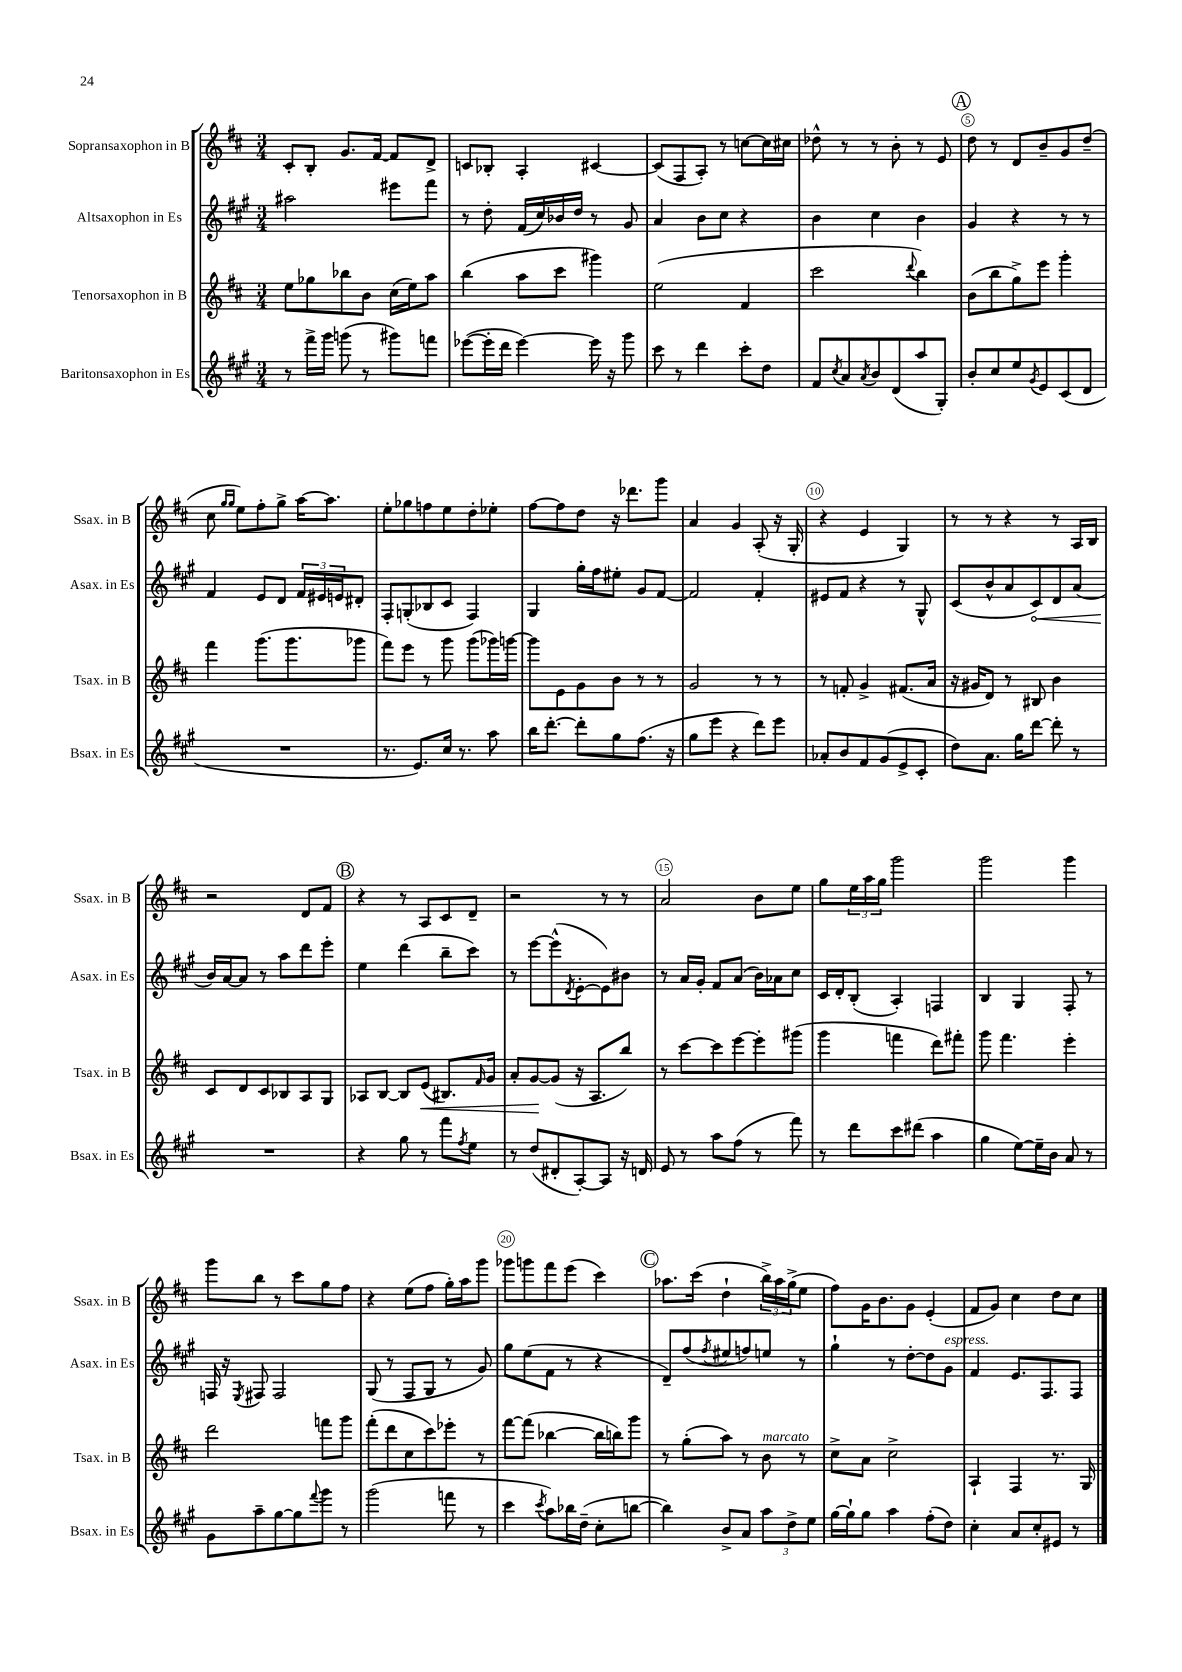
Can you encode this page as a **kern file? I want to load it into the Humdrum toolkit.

**kern	**kern	**dynam	**kern	**dynam	**kern
*part4	*part3	*part3	*part2	*part2	*part1
*staff4	*staff3	*staff3	*staff2	*staff2	*staff1
*I"Baritonsaxophon in Es	*I"Tenorsaxophon in B	*	*I"Altsaxophon in Es	*	*I"Sopransaxophon in B
*I'Bsax. in Es	*I'Tsax. in B	*	*I'Asax. in Es	*	*I'Ssax. in B
*clefG2	*clefG2	*	*clefG2	*	*clefG2
*k[f#c#g#]	*k[f#c#]	*	*k[f#c#g#]	*	*k[f#c#]
*M3/4	*M3/4	*	*M3/4	*	*M3/4
=1	=1	=1	=1	=1	=1
8r	8ee\L	.	2aa#X\	.	8c#'/L
16fff#^\LL	8gg-X\	.	.	.	8B'/J
16ggg#\JJ	.	.	.	.	.
(8gggn\	8bb-X\	.	.	.	8.g/L
8r	8b\J	.	.	.	.
.	.	.	.	.	[16f#/Jk
8ggg#X\L)	(16cc#\LL	.	8eee#X\L	.	8f#/L]
.	16ee\J)	.	.	.	.
8fffn\J	8aa\J	.	8fff#\J	.	8d^/J
=2	=2	=2	=2	=2	=2
([8eee-X\L	(4bb\	.	8r	.	8cn/L
16eee-'\L]	.	.	8dd'\	.	8B-X'/J
16ddd\JJ	.	.	.	.	.
[4eee-\)	8aa\L	.	(16f#/LL	.	4A'/
.	.	.	16cc#/)	.	.
.	8ccc#\J	.	16b-X/	.	.
.	.	.	16dd/JJ	.	.
16eee-\]	4ggg#X\)	.	8r	.	[4c#X/
16r	.	.	.	.	.
8ggg#\	.	.	8g#/	.	.
=3	=3	=3	=3	=3	=3
8ccc#\	(2ee\	.	4a/	.	(8c#/L]
8r	.	.	.	.	8F#/
4ddd\	.	.	8b\L	.	8A'/J)
.	.	.	8cc#\J	.	8r
8ccc#'\L	4f#/	.	4r	.	[8ccn\L
8dd\J	.	.	.	.	16cc\L]
.	.	.	.	.	16cc#X\JJ
=4	=4	=4	=4	=4	=4
8f#/L	2ccc#\	.	4b\	.	8dd-X^^\
8qcc#/	.	.	.	.	.
8a/	.	.	.	.	8r
8qa/	.	.	.	.	.
8b/	.	.	4cc#\	.	8r
(8d/	.	.	.	.	8b'\
.	8qqddd/	.	.	.	.
8aa/	4bb\)	.	4b\	.	8r
8G#'/J)	.	.	.	.	8e/
!!LO:REH:place=s1:t=A
=5	=5	=5	=5	=5	=5
8b'/L	(8b\L	.	4g#/	.	8dd\
8cc#/	8bb\	.	.	.	8r
8ee/	8gg^\)	.	4r	.	8d/L
8qg#/	.	.	.	.	.
8e/	8eee\J	.	.	.	8b~/
(8c#/	4ggg'\	.	8r	.	8g/
8d/J	.	.	8r	.	(8dd~/J
!!LO:LB:g=z
=6	=6	=6	=6	=6	=6
2.r	4fff#\	.	4f#/	.	8cc#\
.	.	.	.	.	16qqgg/LL
.	.	.	.	.	16qqgg/JJ
.	.	.	.	.	8ee\L)
.	(8.ggg\L	.	8e/L	.	8ff#'\
.	.	.	8d/J	.	8gg^\J
.	8.ggg\	.	.	.	.
.	.	.	24f#/LL	.	[16aa\KL
.	.	.	24e#X/	.	.
.	.	.	.	.	8.aa\J]
.	.	.	24en/J	.	.
.	8ggg-X\J	.	8d#X'/J	.	.
=7	=7	=7	=7	=7	=7
8.r	8fff#\L)	.	8F#'/L	.	8ee'\L
.	8eee\J	.	(8Gn'/	.	8gg-X\
8.e/L)	.	.	.	.	.
.	8r	.	8B-X/	.	8ffn\
16cc#/Jk	8ggg\	.	8c#/J	.	8ee\
8.r	.	.	.	.	.
.	(8ggg\L	.	4F#/)	.	8dd'\
8aa\	16ggg-X\L)	.	.	.	8ee-X'\J
.	[16gggn\JJ	.	.	.	.
=8	=8	=8	=8	=8	=8
16bb\KL	8ggg\L]	.	4G#/	.	[8ff#\L
[8.ddd'\J	.	.	.	.	.
.	8e\	.	.	.	8ff#\]
8ddd'\L]	8g\	.	16gg#'\LL	.	8dd\J
.	.	.	16ff#\J	.	.
8gg#\	8b\J	.	8ee#X'\J	.	16r
.	.	.	.	.	8.ddd-X\L
(8.ff#\J	8r	.	8g#/L	.	.
.	8r	.	[8f#/J	.	8ggg\J
16r	.	.	.	.	.
=9	=9	=9	=9	=9	=9
8gg#\L	2g/	.	2f#/]	.	4a/
8eee\J	.	.	.	.	.
4r	.	.	.	.	4g/
8ddd\L)	8r	.	4f#'/	.	(8A'/
8eee\J	8r	.	.	.	16r
.	.	.	.	.	16G'/
=10	=10	=10	=10	=10	=10
8a-X'/L	8r	.	8e#X/L	.	4r
8b/	8fn'/	.	8f#/J	.	.
8f#/	4g^/	.	4r	.	4e/
(8g#/	.	.	.	.	.
8e^/	(8.f#X/L	.	8r	.	4G/)
8c#'/J	.	.	8G#^^/	.	.
.	16a/Jk	.	.	.	.
=11	=11	=11	=11	=11	=11
8dd\L)	16r	.	(8c#/L	.	8r
.	16g#X/KL	.	.	.	.
8.a\J	8d/J)	.	8b^^/	.	8r
.	8r	.	8a/	.	4r
16gg#\KL	.	.	.	.	.
!	!	!	!	!LO:HP:b	!
[8ddd\J	8B#X/	.	8c#/)	<	.
8ddd'\]	4b\	.	8d/	.	8r
8r	.	.	(8a/J	.	16A/LL
.	.	.	.	.	16B/JJ
!!LO:LB:g=z
=12	=12	=12	=12	=12	=12
2.r	8c#/L	.	16b/LL)	.	2r
.	.	.	[16a/J	[	.
.	8d/	.	8a/J]	.	.
.	8c#/	.	8r	.	.
.	8B-X/	.	8aa\L	.	.
.	8A/	.	8ddd\	.	8d/L
.	8G/J	.	8eee'\J	.	8f#/J
!!LO:REH:place=s1:t=B
=13	=13	=13	=13	=13	=13
4r	8A-X/L	.	4ee\	.	4r
.	[8B/J	.	.	.	.
8gg#\	8B/L]	.	(4ddd\	.	8r
!	!	!LO:HP:b	!	!	!
8r	(8e/J	<	.	.	8A/L
8fff#\L	8.B#X/L)	.	8bb~\L	.	8c#/
8qff#/	.	.	.	.	.
8ee\J	.	.	8ccc#\J)	.	8d~/J
.	16qqf#/	.	.	.	.
.	16g/Jk	.	.	.	.
=14	=14	=14	=14	=14	=14
8r	8a'/L	.	8r	.	2r
(8dd/L	[8g/	.	[8eee\L	.	.
8d#X'/	(8g/J]	[	(8eee^^\]	.	.
.	.	.	8qd/	.	.
[8A'/)	16r	.	[8e'\	.	.
.	8.A/L	.	.	.	.
8A/J]	.	.	8e\])	.	8r
16r	8bb/J)	.	8b#X\J	.	8r
16dn/	.	.	.	.	.
=15	=15	=15	=15	=15	=15
8e/	8r	.	8r	.	2a/
8r	[8ccc#\L	.	16a/LL	.	.
.	.	.	16g#'/JJ	.	.
8aa\L	8ccc#\]	.	8f#/L	.	.
(8ff#\J	[8eee\	.	(8a/J	.	.
8r	8eee'\]	.	16b\LL)	.	8b\L
.	.	.	16a-X\J	.	.
8fff#\)	(8ggg#X\J	.	8cc#\J	.	8ee\J
=16	=16	=16	=16	=16	=16
8r	4ggg\	.	16c#/LL	.	8gg\L
.	.	.	16d'/J	.	.
8ddd\L	.	.	(8B'/J	.	24ee\L
.	.	.	.	.	24aa\
.	.	.	.	.	24gg\JJ
8ccc#\	4fffn\	.	4A'/)	.	2ggg\
(8ddd#X\J	.	.	.	.	.
4aa\	8ddd\L)	.	4Fn/	.	.
.	8fff#X'\J	.	.	.	.
=17	=17	=17	=17	=17	=17
4gg#\	8ggg\	.	4B/	.	2ggg\
.	4.fff#\	.	.	.	.
[8ee\L)	.	.	4G#/	.	.
16ee~\L]	.	.	.	.	.
16b\JJ	.	.	.	.	.
8a/	4eee'\	.	8F#'/	.	4ggg\
8r	.	.	8r	.	.
!!LO:LB:g=z
=18	=18	=18	=18	=18	=18
8g#\L	2ddd\	.	16Fn/	.	8ggg\L
.	.	.	16r	.	.
.	.	.	8qE/	.	.
8aa~\	.	.	8F#X/	.	8bb\J
[8gg#\	.	.	2F#/	.	8r
8gg#\]	.	.	.	.	8ccc#\L
8qqfff#/	.	.	.	.	.
8ggg#\J	8fffn\L	.	.	.	8gg\
8r	8ggg\J	.	.	.	8ff#\J
=19	=19	=19	=19	=19	=19
(2ggg#\	(8fff#'\L	.	(8G#/	.	4r
.	8ddd\	.	8r	.	.
.	8cc#\	.	8F#/L	.	(8ee\L
.	8ccc#\)	.	8G#/J	.	8ff#\J
8fffn\	8eee-X'\J	.	8r	.	16gg'\LL)
.	.	.	.	.	16aa\J
8r	8r	.	8g#/)	.	8ggg\J
=20	=20	=20	=20	=20	=20
4ccc#\	[8fff#\L	.	8gg#\L	.	8ggg-X\L
.	(8fff#\J]	.	(8ee\	.	8gggn\
8qccc#/	.	.	.	.	.
8aa\L)	[4bb-X\	.	8f#\J	.	8fff#\
16bb-X\L	.	.	8r	.	(8eee\J
(16dd~\JJ	.	.	.	.	.
8cc#'\L	16bb-\LL]	.	4r	.	4ccc#\)
.	16bbn\J)	.	.	.	.
[8bbn\J	8ggg\J	.	.	.	.
!!LO:REH:place=s1:t=C
=21	=21	=21	=21	=21	=21
4bb\])	8r	.	8d~/L)	.	8.aa-X\L
.	(8gg'\L	.	(8ff#/	.	.
.	.	.	.	.	(16ccc#\Jk
.	.	.	8qff#/	.	.
8b^/L	8aa\J)	.	8ee#X/	.	4dd`\
8a/J	8r	.	8ffn/)	.	.
!	!LO:TX:a:i:t=marcato	!	!	!	!
12aa\L	8b\	.	8een/J	.	24bb^\LL)
.	.	.	.	.	24aa-\
12dd^\	.	.	.	.	(24gg^\J
.	8r	.	8r	.	8ee\J
12ee\J	.	.	.	.	.
=22	=22	=22	=22	=22	=22
[16gg#\LL	8cc#^\L	.	4gg#`\	.	8ff#\L)
16gg#`\J]	.	.	.	.	.
8gg#\J	8a\J	.	.	.	16g\K
.	.	.	.	.	8.b\
4aa\	2cc#^\	.	8r	.	.
.	.	.	[8dd'\L	.	8g\J
(8ff#'\L	.	.	8dd\]	.	(4e'/
!	!	!	!LO:TX:a:i:t=espress.	!	!
8dd\J)	.	.	8g#\J	.	.
=23	=23	=23	=23	=23	=23
4cc#'\	4A`/	.	4f#/	.	8f#/L
.	.	.	.	.	8g/J)
8a/L	4F#/	.	8.e/L	.	4cc#\
8cc#'/	.	.	.	.	.
.	.	.	8.F#/	.	.
8e#X/J	8.r	.	.	.	8dd\L
8r	.	.	8F#/J	.	8cc#\J
.	16G/	.	.	.	.
==	==	==	==	==	==
*-	*-	*-	*-	*-	*-
